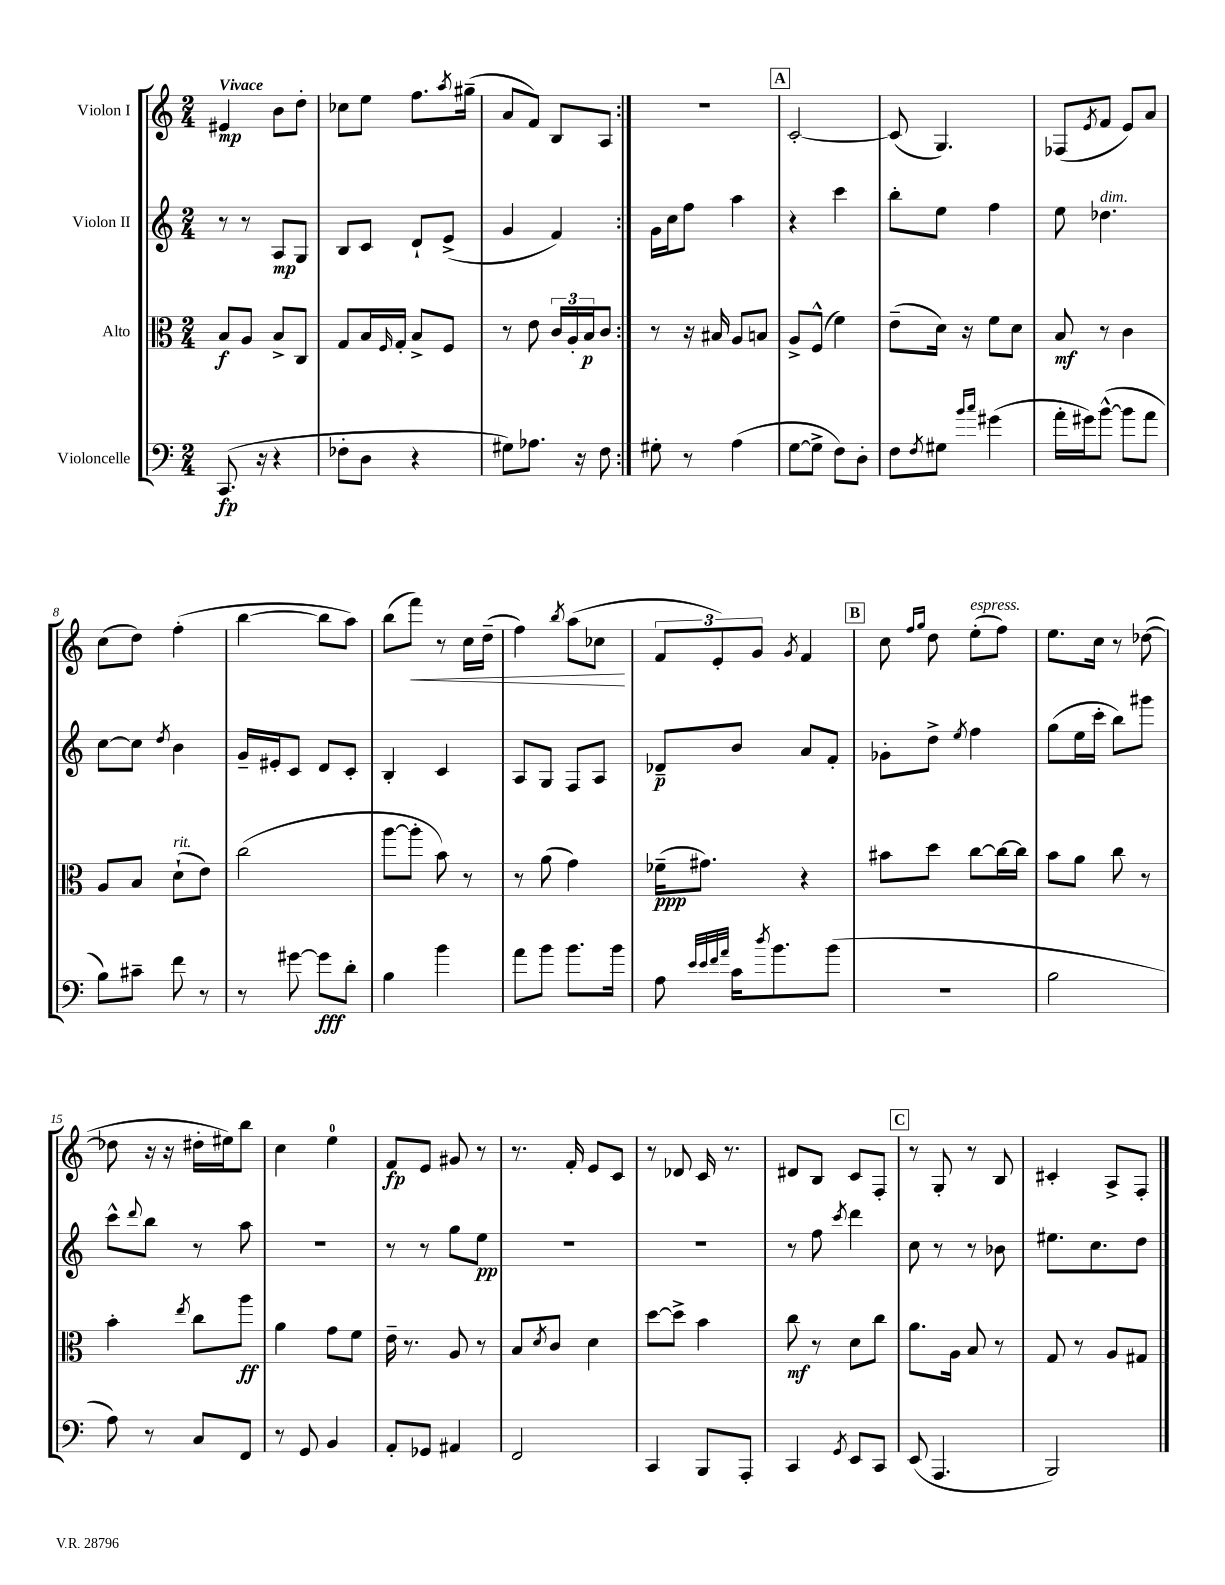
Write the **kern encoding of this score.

**kern	**dynam	**kern	**dynam	**kern	**dynam	**kern	**dynam
*part4	*part4	*part3	*part3	*part2	*part2	*part1	*part1
*staff4	*staff4	*staff3	*staff3	*staff2	*staff2	*staff1	*staff1
*I"Violoncelle	*	*I"Alto	*	*I"Violon II	*	*I"Violon I	*
*clefF4	*	*clefC3	*	*clefG2	*	*clefG2	*
*k[]	*	*k[]	*	*k[]	*	*k[]	*
*M2/4	*	*M2/4	*	*M2/4	*	*M2/4	*
=1	=1	=1	=1	=1	=1	=1	=1
!	!	!	!	!	!	!LO:TX:a:B:t=Vivace	!
(8.CC/	fp	8B/L	f	8r	.	4e#X/	mp
.	.	8A/J	.	8r	.	.	.
16r	.	.	.	.	.	.	.
4r	.	8B^/L	.	8A/L	mp	8b\L	.
.	.	8C/J	.	8G/J	.	8dd'\J	.
=2	=2	=2	=2	=2	=2	=2	=2
8F-X'\L	.	8G/L	.	8B/L	.	8cc-X\L	.
8D\J	.	16B/L	.	8c/J	.	8ee\J	.
.	.	16qqF/	.	.	.	.	.
.	.	16G'/JJ	.	.	.	.	.
4r	.	8B^/L	.	8d`/L	.	8.ff\L	.
.	.	8F/J	.	(8e^/J	.	.	.
.	.	.	.	.	.	8qaa/	.
.	.	.	.	.	.	(16gg#X~\Jk	.
=3	=3	=3	=3	=3	=3	=3	=3
8G#X\L)	.	8r	.	4g/	.	8a/L	.
8.A-X\J	.	8e\	.	.	.	8f/J)	.
.	.	24c/LL	.	4f/)	.	8B/L	.
.	.	24A'/	.	.	.	.	.
16r	.	.	.	.	.	.	.
.	.	24B/J	p	.	.	.	.
8F\	.	8c/J	.	.	.	8A/J	.
=4:|!	=4:|!	=4:|!	=4:|!	=4:|!	=4:|!	=4:|!	=4:|!
8G#X'\	.	8r	.	16g\LL	.	2r	.
.	.	.	.	16cc\J	.	.	.
8r	.	16r	.	8ff\J	.	.	.
.	.	16B#X/	.	.	.	.	.
(4A\	.	8A/L	.	4aa\	.	.	.
.	.	8Bn/J	.	.	.	.	.
!!LO:REH:place=s1:t=A
=5	=5	=5	=5	=5	=5	=5	=5
[8G\L	.	8A^/L	.	4r	.	[2c'/	.
8G^\J]	.	(8F^^/J	.	.	.	.	.
8F\L)	.	4f\)	.	4ccc\	.	.	.
8D'\J	.	.	.	.	.	.	.
=6	=6	=6	=6	=6	=6	=6	=6
8F\L	.	(8e~\L	.	8bb'\L	.	(8c/]	.
8qF/	.	.	.	.	.	.	.
8G#X\J	.	16d\Jk)	.	8ee\J	.	4.G/)	.
.	.	16r	.	.	.	.	.
16qqb/LL	.	.	.	.	.	.	.
16qqcc/JJ	.	.	.	.	.	.	.
(4g#X\	.	8f\L	.	4ff\	.	.	.
.	.	8d\J	.	.	.	.	.
=7	=7	=7	=7	=7	=7	=7	=7
16a'\LL	.	8B/	mf	8ee\	.	(8F-X/L	.
16g#X\J)	.	.	.	.	.	.	.
.	.	.	.	.	.	8qe/	.
!	!	!	!	!LO:TX:a:i:t=dim.	!	!	!
([8b^^\J	.	8r	.	4.dd-X\	.	8f/J	.
8b\L]	.	4c\	.	.	.	8e/L)	.
8a\J	.	.	.	.	.	8a/J	.
!!LO:LB:g=z
=8	=8	=8	=8	=8	=8	=8	=8
8B\L)	.	8A/L	.	[8cc\L	.	(8cc\L	.
8c#X~\J	.	8B/J	.	8cc\J]	.	8dd\J)	.
.	.	.	.	8qdd/	.	.	.
!	!	!LO:TX:a:i:t=rit.	!	!	!	!	!
8f\	.	(8d`\L	.	4b\	.	(4ff'\	.
8r	.	8e\J)	.	.	.	.	.
=9	=9	=9	=9	=9	=9	=9	=9
8r	.	(2cc\	.	16g~/LL	.	[4bb\	.
.	.	.	.	16e#X'/J	.	.	.
[8g#X\	.	.	.	8c/J	.	.	.
8g#\L]	fff	.	.	8d/L	.	8bb\L]	.
8d'\J	.	.	.	8c'/J	.	8aa\J)	.
=10	=10	=10	=10	=10	=10	=10	=10
4B\	.	[8aa\L	.	4B'/	.	(8bb\L	.
!	!	!	!	!	!	!	!LO:HP:b
.	.	8aa'\J]	.	.	.	8fff\J)	<
4b\	.	8b\)	.	4c/	.	8r	.
.	.	8r	.	.	.	16cc\LL	.
.	.	.	.	.	.	(16dd~\JJ	.
=11	=11	=11	=11	=11	=11	=11	=11
8a\L	.	8r	.	8A/L	.	4ff\)	.
8b\J	.	(8a\	.	8G/J	.	.	.
.	.	.	.	.	.	8qbb/	.
8.b\L	.	4g\)	.	8F/L	.	(8aa\L	.
.	.	.	.	8A/J	.	8cc-X\J	.
16b\Jk	.	.	.	.	.	.	.
.	.	.	.	.	.	.	[
=12	=12	=12	=12	=12	=12	=12	=12
8A\	.	(16f-X~\KL	ppp	8d-X~/L	p	12f/L	.
.	.	8.g#X\J)	.	.	.	.	.
.	.	.	.	.	.	12e'/)	.
32qqe/LLL	.	.	.	.	.	.	.
32qqe/	.	.	.	.	.	.	.
32qqf/	.	.	.	.	.	.	.
32qqa/JJJ	.	.	.	.	.	.	.
16c\KL	.	.	.	8b/J	.	.	.
.	.	.	.	.	.	12g/J	.
8qdd/	.	.	.	.	.	.	.
8.b\	.	.	.	.	.	.	.
.	.	.	.	.	.	8qg/	.
.	.	4r	.	8a/L	.	4f/	.
(8b\J	.	.	.	8f'/J	.	.	.
!!LO:REH:place=s1:t=B
=13	=13	=13	=13	=13	=13	=13	=13
2r	.	8b#X\L	.	8g-X'\L	.	8cc\	.
.	.	.	.	.	.	16qqff/LL	.
.	.	.	.	.	.	16qqgg/JJ	.
.	.	8dd\J	.	8dd^\J	.	8dd\	.
.	.	.	.	8qee/	.	.	.
!	!	!	!	!	!	!LO:TX:a:i:t=espress.	!
.	.	[8cc\L	.	4ff\	.	(8ee'\L	.
.	.	16cc\L_	.	.	.	8ff\J)	.
.	.	16cc\JJ]	.	.	.	.	.
=14	=14	=14	=14	=14	=14	=14	=14
2B\	.	8b\L	.	(8gg\L	.	8.ee\L	.
.	.	8a\J	.	16ee\L	.	.	.
.	.	.	.	16ccc'\JJ	.	16cc\Jk	.
.	.	8cc\	.	8bb\L)	.	8r	.
.	.	8r	.	8ggg#X\J	.	([8dd-X\	.
!!LO:LB:g=z
=15	=15	=15	=15	=15	=15	=15	=15
8A\)	.	4b'\	.	8ccc^^\L	.	8dd-X\]	.
.	.	.	.	8qqddd/	.	.	.
8r	.	.	.	8bb\J	.	16r	.
.	.	.	.	.	.	16r	.
.	.	8qee/	.	.	.	.	.
8C/L	.	8cc\L	.	8r	.	16dd#X'\LL	.
.	.	.	.	.	.	16ee#X\J)	.
8FF/J	.	8aa\J	ff	8aa\	.	8bb\J	.
=16	=16	=16	=16	=16	=16	=16	=16
8r	.	4a\	.	2r	.	4cc\	.
8GG/	.	.	.	.	.	.	.
4BB/	.	8g\L	.	.	.	4ee\	.
.	.	8f\J	.	.	.	.	.
=17	=17	=17	=17	=17	=17	=17	=17
8AA'/L	.	16e~\	.	8r	.	8f/L	fp
.	.	8.r	.	.	.	.	.
8GG-X/J	.	.	.	8r	.	8e/J	.
4AA#X/	.	8A/	.	8gg\L	.	8g#X/	.
.	.	8r	.	8ee\J	pp	8r	.
=18	=18	=18	=18	=18	=18	=18	=18
2FF/	.	8B/L	.	2r	.	8.r	.
.	.	8qd/	.	.	.	.	.
.	.	8c/J	.	.	.	.	.
.	.	.	.	.	.	16f'/	.
.	.	4d\	.	.	.	8e/L	.
.	.	.	.	.	.	8c/J	.
=19	=19	=19	=19	=19	=19	=19	=19
4CC/	.	[8dd\L	.	2r	.	8r	.
.	.	8dd^\J]	.	.	.	8d-X/	.
8BBB/L	.	4b\	.	.	.	16c/	.
.	.	.	.	.	.	8.r	.
8AAA'/J	.	.	.	.	.	.	.
=20	=20	=20	=20	=20	=20	=20	=20
4CC/	.	8cc\	mf	8r	.	8d#X/L	.
.	.	8r	.	8ff\	.	8B/J	.
8qGG/	.	.	.	8qccc/	.	.	.
8EE/L	.	8d\L	.	4ddd\	.	8c/L	.
8CC/J	.	8cc\J	.	.	.	8F'/J	.
!!LO:REH:place=s1:t=C
=21	=21	=21	=21	=21	=21	=21	=21
(8EE/	.	8.a\L	.	8cc\	.	8r	.
4.AAA/	.	.	.	8r	.	8G'/	.
.	.	16A\Jk	.	.	.	.	.
.	.	8B/	.	8r	.	8r	.
.	.	8r	.	8b-X\	.	8B/	.
=22	=22	=22	=22	=22	=22	=22	=22
2BBB/)	.	8G/	.	8.ee#X\L	.	4c#X'/	.
.	.	8r	.	.	.	.	.
.	.	.	.	8.cc\	.	.	.
.	.	8A/L	.	.	.	8A^/L	.
.	.	8G#X/J	.	8dd\J	.	8F'/J	.
==	==	==	==	==	==	==	==
*-	*-	*-	*-	*-	*-	*-	*-
